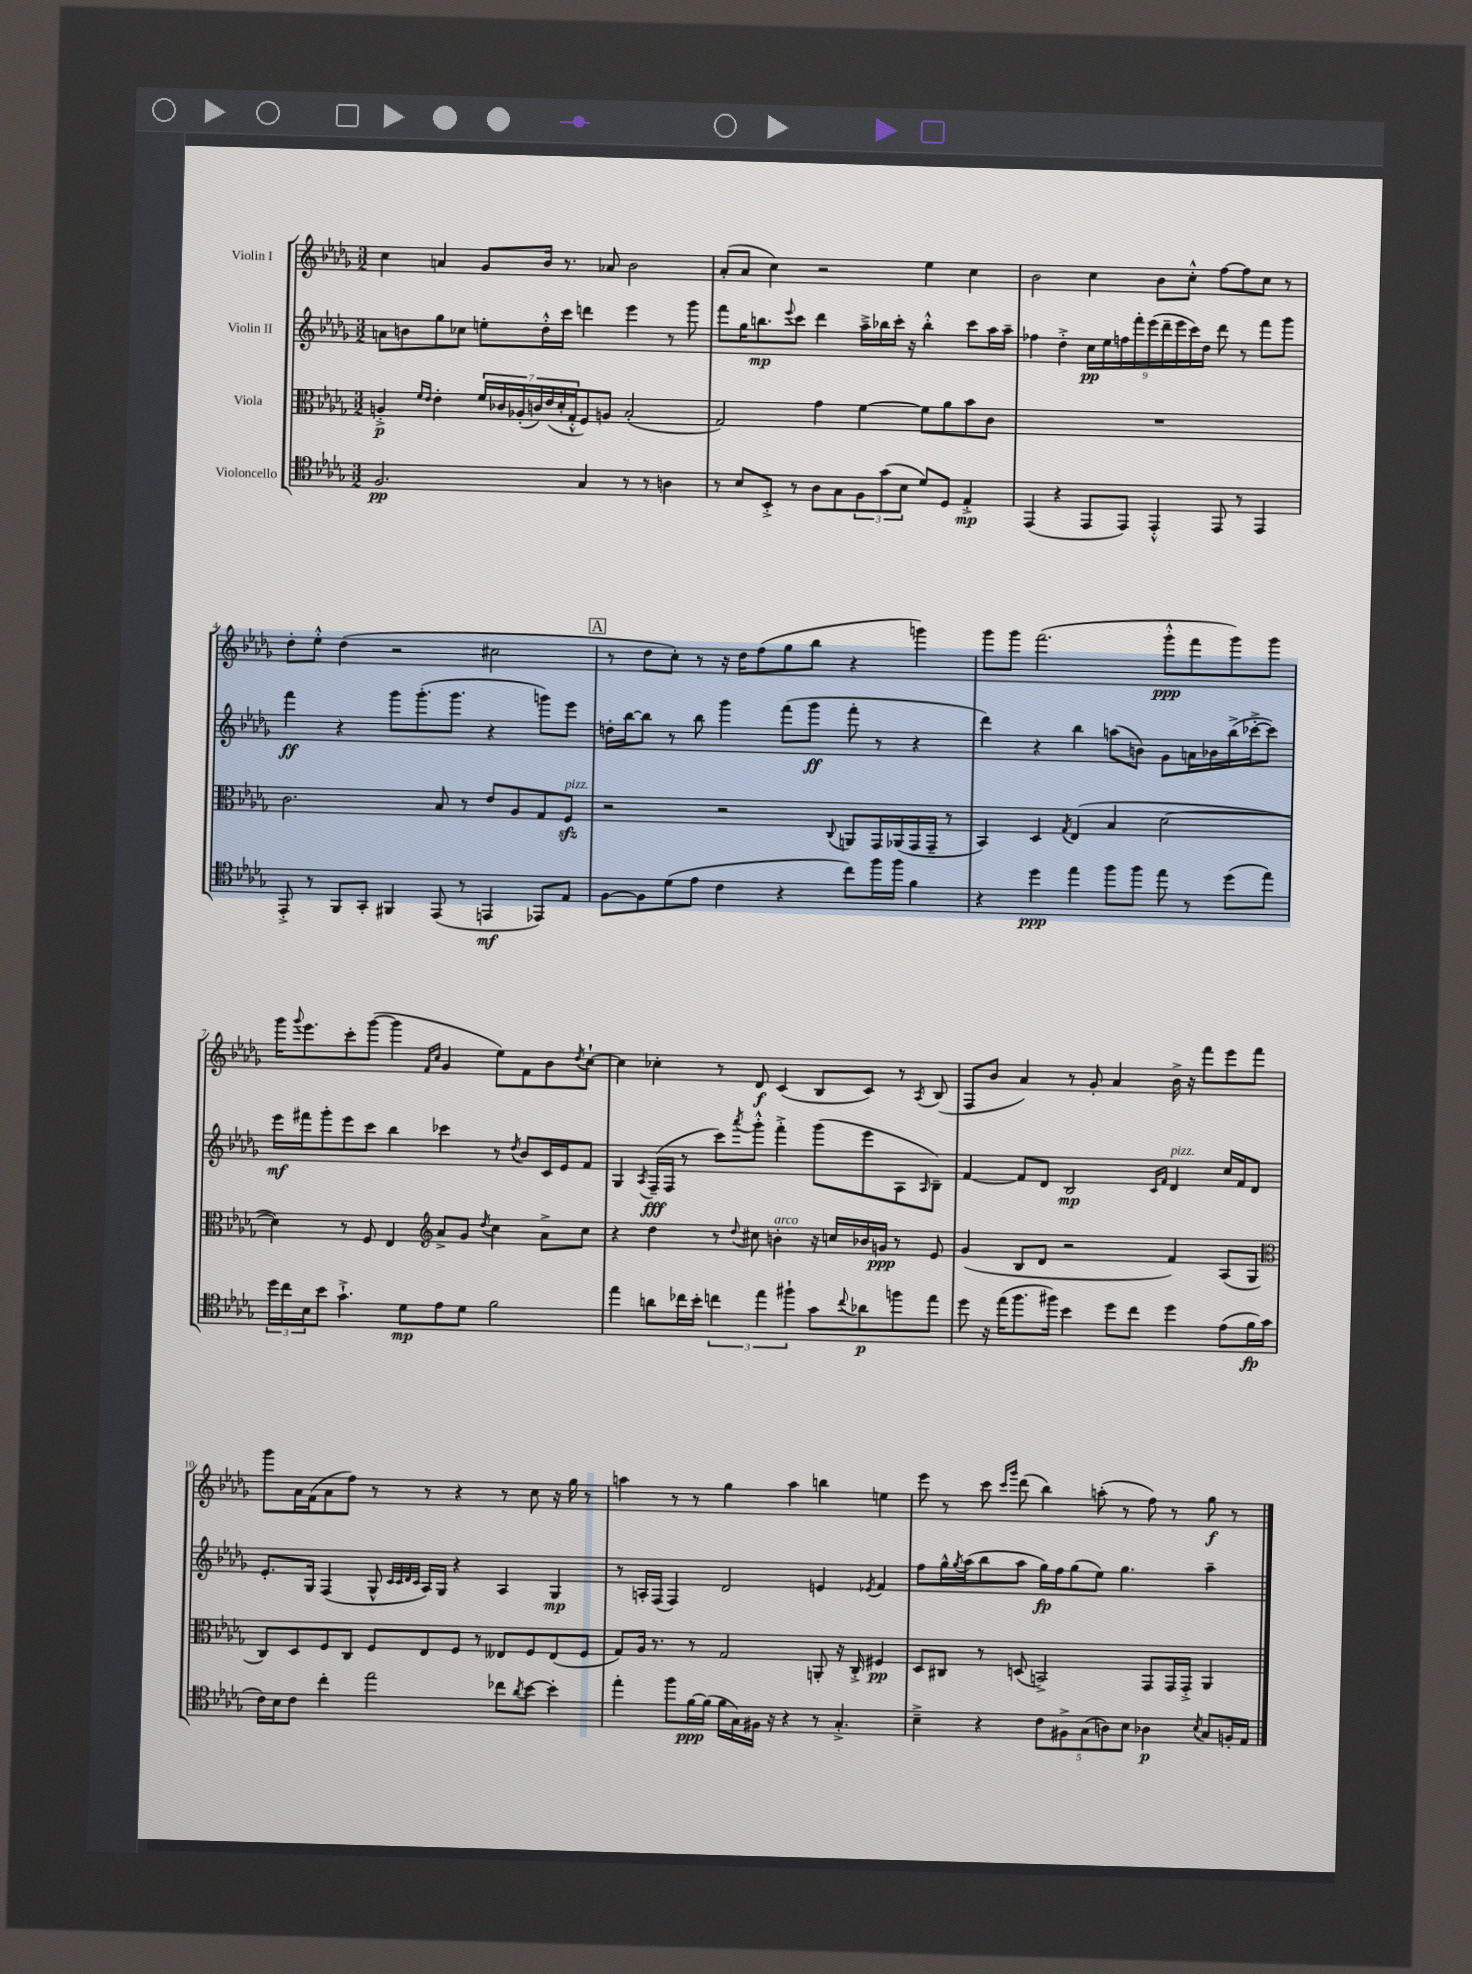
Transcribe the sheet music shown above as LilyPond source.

<<
\new StaffGroup <<
\new Staff = "s0" \with { instrumentName = "Violin I" } {
    \clef treble \key des \major \numericTimeSignature \time 3/2
    c''4 a'4 ges'8 bes'16 r8. aes'8 bes'2 |
    aes'8-.( aes'8 c''4) r2 ees''4 c''4 |
    bes'2 c''4 bes'8 c''8-.-^ f''8~ f''8 c''8 r8 |
    des''8-. ees''8-.-^ des''4( r2 cis''2 |
    \mark \markup { \box "A" } r8 des''8 c''8-.) r8 r16 des''16 f''8( ges''8 bes''8 r4 g'''4) |
    ges'''8 ges'''8 f'''2.( ges'''8-.-^\ppp f'''8 ges'''8) ges'''8 |
    ges'''16 \appoggiatura { ges'''8 } ees'''8. c'''8-. ges'''8~( ges'''4 \grace { f'16 c''16 } ges'4 ees''8) f'8 bes'8 \acciaccatura { des''8 } c''8~-! |
    c''4 ces''4-. r8 des'8\f c'4( bes8 c'8) r8 \acciaccatura { aes8 } bes8( |
    f8 bes'8 aes'4) r8 ges'8-. aes'4 bes'16-> r16 f'''8 ees'''8 f'''8 |
    ges'''8 aes'16 f'16( aes'8 f''8) r8 r8 r4 r8 c''8 r16 ges''16 r8 |
    a''4 r8 r8 ges''4 a''4 b''4 e''4 |
    ees'''8 r8 c'''8 \grace { c'''16 ges'''16 } des'''8( bes''4) a''8-.( r8 f''8) r8 ges''8\f r8 \bar "|." |
}
\new Staff = "s1" \with { instrumentName = "Violin II" } {
    \clef treble \key des \major \numericTimeSignature \time 3/2
    a'8 b'8 ges''8 ces''8 e''8-. des''16-.-^ c'''16 d'''4 ees'''4 r8 ges'''8 |
    f'''8 ges''16 b''8.\mp \appoggiatura { ees'''8 } c'''8 des'''4 aes''16---> bes''16 c'''16-. r16 bes''4-.-^ c'''8 aes''16 aes''16-- |
    fes''4 des''4-.-> \tuplet 9/8 { c''16\pp ees''16 f''16 f'''16-. ees'''16( des'''16-- ees'''16 c'''16) des''16 } des'''8 r8 f'''8 ges'''8 |
    f'''4\ff r4 ges'''8 ges'''8.-.( ges'''8. r4 g'''8) ees'''8 |
    \mark \markup { \box "A" } d''16-. bes''16~ bes''8 r8 bes''8 ges'''4 f'''8( ges'''8\ff f'''8-. r8 r4 |
    des'''4) r4 bes''4 a''8( b'8) ges'8 a'16 bes'16 bes''16->( ces'''16~-.-> ces'''8) |
    ees'''16\mf fis'''16 ges'''8-. ees'''8 c'''8 bes''4 ces'''4 r8 \acciaccatura { des''8 } bes'8 c'16 ees'16 f'8 |
    ges4 \acciaccatura { aes8 } f16--\fff( f16 r8 c'''8) \acciaccatura { aes'''8 } ges'''8-.-^ f'''4-.-> ges'''8( ees'''8 aes8 \grace { aes16 } bes8--) |
    f'4~ f'8 des'8 bes2\mp \grace { c'16 f'16 } des'4^\markup { \italic "pizz." } c''16 f'16 des'8 |
    ees'8.-. ges16 f4( ges8-^ \grace { c'32 c'32 des'32 c'32 } aes16) ges16 r4 aes4 ges4\mp |
    r8 a16-. f16( f4) des'2 e'4 \acciaccatura { ees'8 } f'4 |
    f''8 ges''16-^ \acciaccatura { ges''8 } aes''16( bes''8 aes''8 ges''16\fp) f''16 ges''8( ees''8) ges''4. aes''4-- \bar "|." |
}
\new Staff = "s2" \with { instrumentName = "Viola" } {
    \clef alto \key des \major \numericTimeSignature \time 3/2
    a4-.->\p \grace { f'16 ees'16 } ees'4-. \tuplet 7/4 { f'16 ces'16 aes16-.( c'16) ees'16( des'16-. ges16-.-^ } f8) a8 bes2-.( |
    ges2) ges'4 f'4~ f'8 aes'8 bes'8 c'8 |
    R1. |
    c'2. bes8 r8 ees'8 aes8 ges8 f8\sfz^\markup { \italic "pizz." } |
    \mark \markup { \box "A" } r2 r2 \appoggiatura { c8 } a,8 ges,16 aes,16( ges,16 ges,16-- r8 |
    bes,4) des4 \acciaccatura { ges8 } ees4( bes4 des'2~ |
    des'4) r8 f8 ees4 \clef treble aes'8-> ges'8 \acciaccatura { des''8 } c''4 aes'8-> c''8 |
    r4 des''4 r8 \appoggiatura { des''8 } cis''8 b'4-.^\markup { \italic "arco" } r16 c''16 bes'16 g'16\ppp r8 ees'8 |
    ges'4( bes8 des'8 r2 f'4) aes8( ges8 |
    \clef alto c8) des8 f8 c8 f8 ees8 f8 r8 eeses8 f8 eeses8( f8 |
    ges8) aes16 r8. r8 ges2 a,8-. r16 c16-.-> fis4\pp |
    des8 cis8 r8 d8( b,2->) ges,8 ges,16 ges,16-.-> aes,4 \bar "|." |
}
\new Staff = "s3" \with { instrumentName = "Violoncello" } {
    \clef tenor \key des \major \numericTimeSignature \time 3/2
    f2.\pp ges4 r8 r8 a4 |
    r8 bes8 bes,8-.-> r8 aes8 ges8 \tuplet 3/2 { f8 ges'8( bes8 } des'8) des8 ees4-.->\mp |
    ees,4( r4 ees,8 ees,8) ees,4-.-^ ees,8 r8 ees,4 |
    ees,8-.-> r8 f,8 ges,8-. fis,4 ees,8( r8 e,4\mf ees,8) ees8 |
    \mark \markup { \box "A" } f8~ f8 des'8( ees'8 c'4 r4 c''8) f''16 f''16 f'4 |
    r4 des''4\ppp ees''4 f''8 f''8 ees''8 r8 des''8( ees''8) |
    \tuplet 3/2 { des''16 c''16 bes16 } bes'8 ges'4.-!-> des'8\mp ees'8 des'8 f'2 |
    ees''4 a'8 ces''16 bes'16-. \tuplet 3/2 { c''4 ees''4 fis''4-! } ges'8 \appoggiatura { c''8 } aes'8\p f''8 ees''8 |
    des''8 r16 ees''16( f''8. fis''16) bes'4 des''8 c''8 des''4 ees'8( f'16\fp ges'16 |
    c'16) bes16 c'8 c''4-. ees''2 ces''8 \acciaccatura { aes'8 } bes'8~ bes'4-. |
    ees''4-. f''8 f'16~\ppp f'16( f'16 ges16) fis16 r16 r4 r8 ges4.-.-> |
    bes4---> r4 \tuplet 5/4 { c'8 fis8-> ges8( a8) bes8 } aes4\p \acciaccatura { bes8 } ges8 f16-. ees16 \bar "|." |
}
>>
>>
